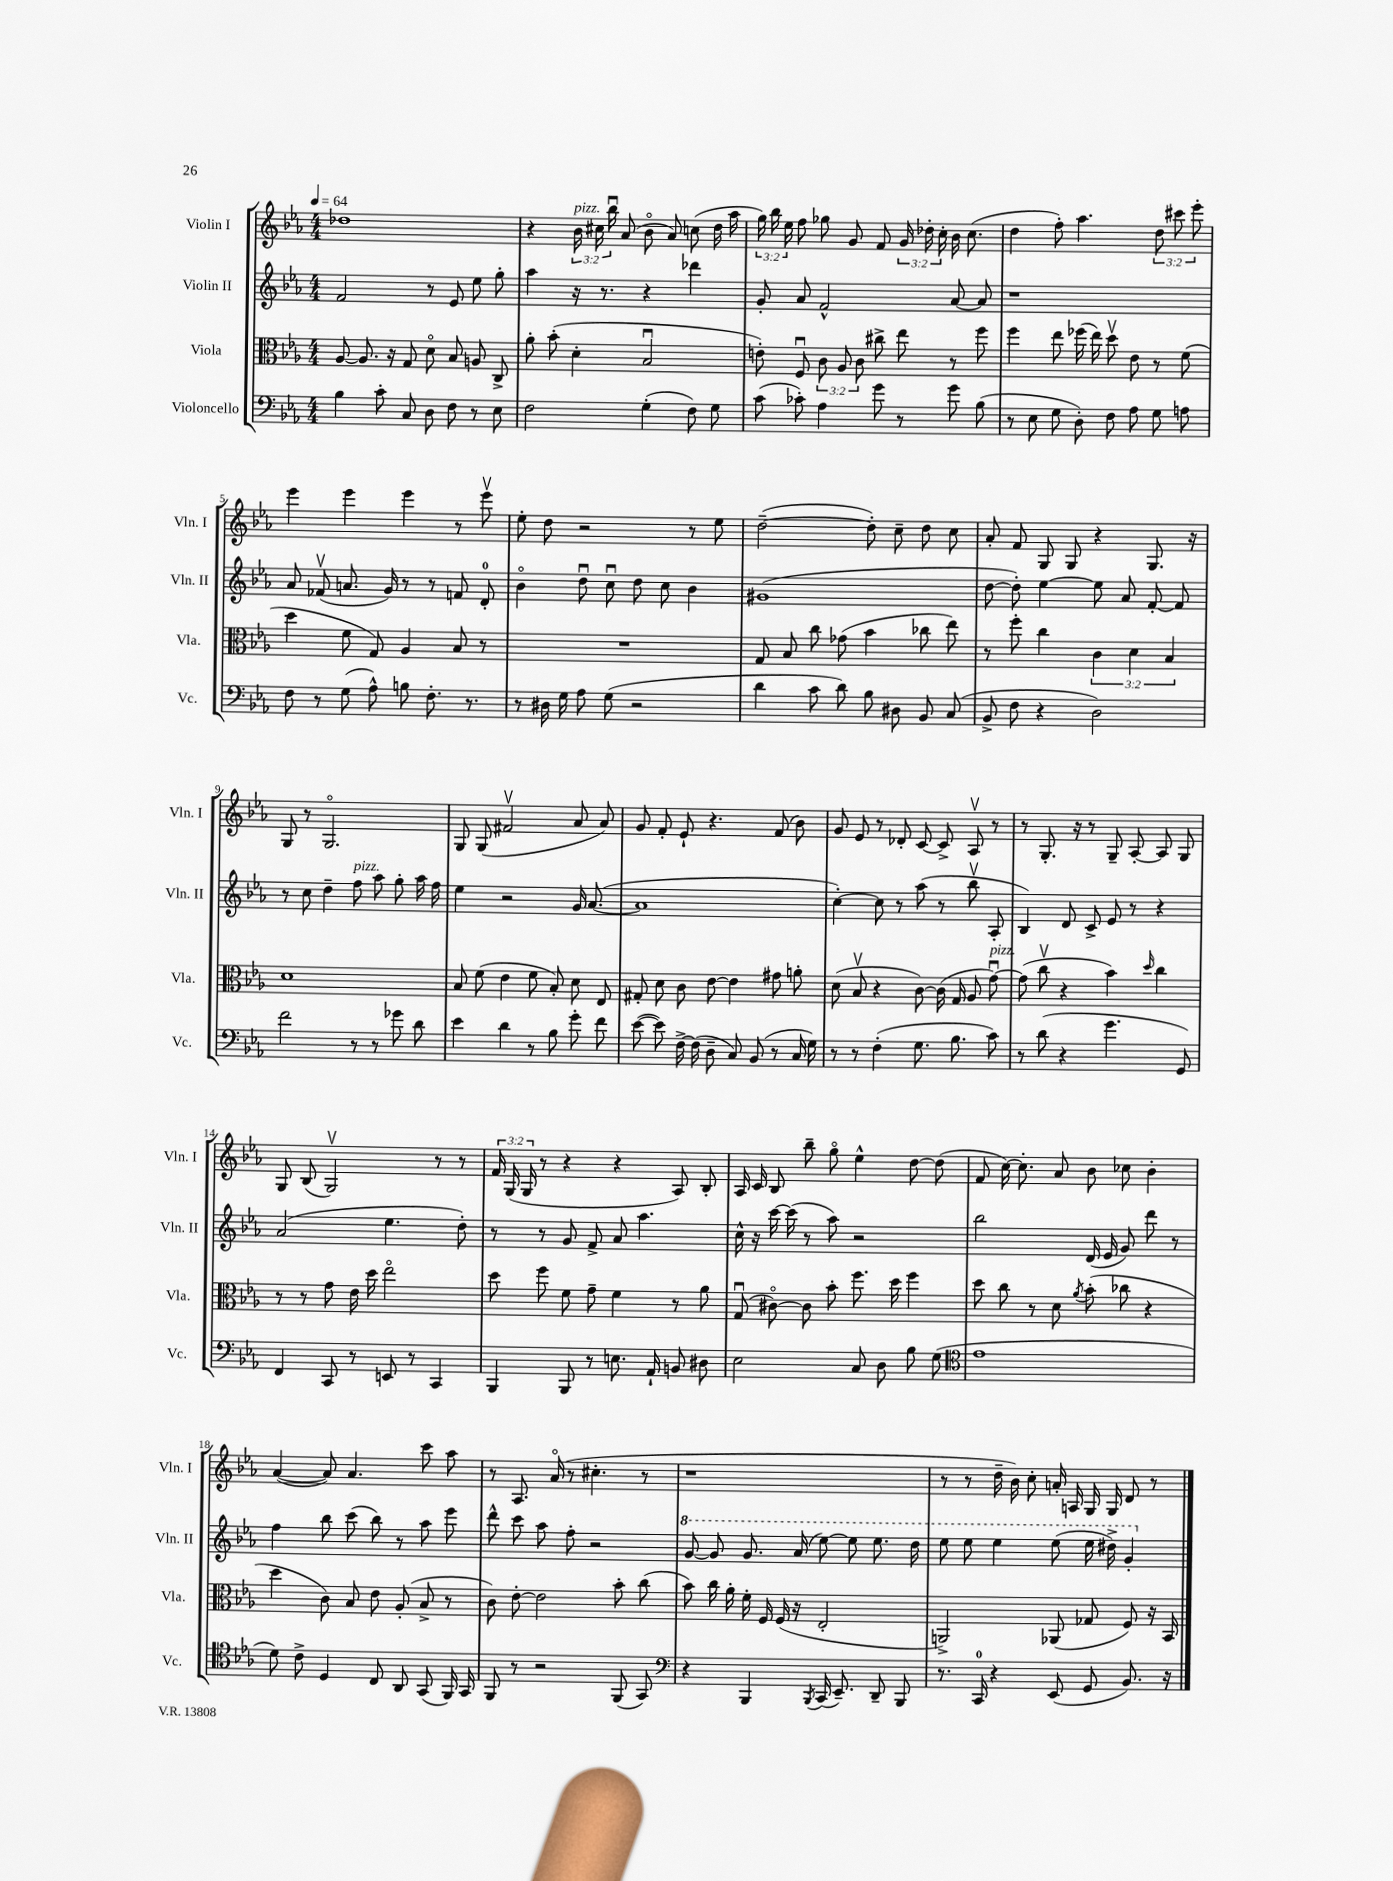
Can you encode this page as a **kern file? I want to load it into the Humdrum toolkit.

**kern	**kern	**kern	**kern
*part4	*part3	*part2	*part1
*staff4	*staff3	*staff2	*staff1
*I"Violoncello	*I"Viola	*I"Violin II	*I"Violin I
*I'Vc.	*I'Vla.	*I'Vln. II	*I'Vln. I
*clefF4	*clefC3	*clefG2	*clefG2
*k[b-e-a-]	*k[b-e-a-]	*k[b-e-a-]	*k[b-e-a-]
*M4/4	*M4/4	*M4/4	*M4/4
*MM64	*MM64	*MM64	*MM64
=1	=1	=1	=1
4B-\	[8A-/	2f/	1dd-X
.	8.A-/]	.	.
8c'\	.	.	.
.	16r	.	.
8C/	8G/	.	.
8D\	8d\	8r	.
8F\	8B-/	8e-/	.
8r	8An/	8ee-\	.
8E-\	8C^/	8gg'\	.
=2	=2	=2	=2
2F\	8a-'\	4aa-\	4r
.	(8b-'\	.	.
!	!	!	!LO:TX:a:i:t=pizz.
.	4d'\	16r	24b-\
.	.	.	24cc#X\
.	.	8.r	.
.	.	.	24bb-u\
.	.	.	(8a-/
(4G'\	2B-u/	4r	8b-\
.	.	.	8a-/)
8F\)	.	4ddd-X\	(8ccn\
8G\	.	.	16dd\
.	.	.	16aa-\
=3	=3	=3	=3
(8c\	8en'\)	8g'/	24gg\)
.	.	.	24bb-\
.	.	.	24ee-\
8c-X'\)	8Fu/	8a-/	8ff\
4A-\	12c\	2f^^/	8gg-X\
.	12A-/	.	.
.	.	.	8g/
.	12c\	.	.
8g\	8cc#X^\	.	8f/
8r	8ee-\	.	24g/
.	.	.	24dd-X'\
.	.	.	24cc'\
8g\	8r	[8a-/	16b-\
.	.	.	(8.cc\
(8B-\	8ff\	8a-/]	.
=4	=4	=4	=4
8r	4ff\	1r	4dd\
8E-\	.	.	.
8G\	8ee-\	.	8ff'\)
8D'\)	(16ff-X\	.	4.aa-\
.	16ee-\)	.	.
8F\	8ddv\	.	.
8A-\	8e-\	.	.
8G\	8r	.	12dd\
.	.	.	12ccc#X\
8An\	(8f\	.	.
.	.	.	12eee-'\
!!LO:LB:g=z
=5	=5	=5	=5
8F\	4dd\	8a-/	4eee-\
8r	.	(8f-Xv/	.
(8G\	8f\	8.an/	4eee-\
8A-^^\)	8G/)	.	.
.	.	16g/)	.
8Bn\	4A-/	8r	4eee-\
8.F'\	.	8r	.
.	8B-/	8fn/	8r
8.r	.	.	.
.	8r	8d'/	8eee-v\
=6	=6	=6	=6
8r	1r	4b-\	8ee-'\
16D#X\	.	.	8dd\
16G\	.	.	.
8A-\	.	8ddu\	2r
(8G\	.	8ccu\	.
2r	.	8dd\	.
.	.	8cc\	.
.	.	4b-\	8r
.	.	.	8ee-\
=7	=7	=7	=7
4d\	8G/	(1g#X	([2dd~\
.	8B-/	.	.
8c\	8cc\	.	.
8d\)	(8g-X\	.	.
8B-\	4b-\	.	8dd'\])
8D#X\	.	.	8cc~\
8BB-/	8cc-X\	.	8dd\
(8C/	8ee-\)	.	8cc\
=8	=8	=8	=8
8BB-^/	8r	[8dd\	8a-'/
8F\	8ff'\	8dd'\])	8f/
4r	4cc\	[4ee-\	8G/
.	.	.	8G/
2D\)	6c\	8ee-\]	4r
.	.	8a-/	.
.	6d\	.	.
.	.	[8f'/	8.G/
.	6B-/	.	.
.	.	8f/]	.
.	.	.	16r
!!LO:LB:g=z
=9	=9	=9	=9
2f\	1d	8r	8G/
.	.	8cc\	8r
.	.	4dd~\	2.G/
!	!	!LO:TX:a:i:t=pizz.	!
8r	.	8ff\	.
8r	.	8aa-\	.
8g-X\	.	8gg'\	.
8d\	.	16aa-\	.
.	.	16ff\	.
=10	=10	=10	=10
4e-\	8B-/	4ee-\	8G/
.	(8f\	.	(8G/
4d\	4e-\	2r	2f#Xv/
8r	8f\	.	.
8B-\	8B-'/)	.	.
8g'\	8d\	16g/	8a-/
.	.	([8.a-/	.
8f\	8E-/	.	8a-/)
=11	=11	=11	=11
([8e-\	8G#X'/	1a-]	8g/
8e-\])	8d\	.	8f'/
[16F^\	8c\	.	8e-`/
(16F\]	.	.	.
8D~\	[8e-\	.	4.r
8C/)	4e-\]	.	.
(8BB-/	.	.	.
8r	8g#X\	.	(8f/
16C/	8an'\	.	8b-\)
16G\)	.	.	.
=12	=12	=12	=12
8r	(8d\	[4cc'\)	8g/
8r	8B-v/	.	8e-/
(4F'\	4r	8cc\]	8r
.	.	8r	8d-X'/
8.G\	[8c\)	(8aa-\	[8c/
.	(16c\]	8r	8c^/]
8.B-\	16G/	.	.
.	8A-/	8bb-v\	8A-v/
!	!LO:TX:a:i:t=pizz.	!	!
8c\)	[8gu\)	8A-'/	8r
=13	=13	=13	=13
8r	(8g\]	4B-/)	8r
(8d\	8ccv\	.	8.G'/
4r	4r	8d/	.
.	.	.	16r
.	.	8c^/	8r
4.g\	4b-\)	8e-/	8G~/
.	.	8r	[8A-'/
.	16qqdd/	.	.
.	4cc\	4r	8A-/]
8GG/)	.	.	8G/
!!LO:LB:g=z
=14	=14	=14	=14
4FF/	8r	(2a-/	8G/
.	8r	.	(8B-/
8CC/	8g\	.	2Gv/)
8r	16e-\	.	.
.	16dd\	.	.
8EEn/	2ee-\	4.ee-\	.
8r	.	.	.
4CC/	.	.	8r
.	.	8dd'\)	8r
=15	=15	=15	=15
4BBB-/	8dd\	8r	24f/
.	.	.	(24G/
.	.	.	24G/
.	8ff\	8r	8r
8BBB-/	8f\	8g/	4r
8r	8g~\	8f^/	.
8.En\	4f\	8a-/	4r
.	.	4.aa-\	.
16AA-`/	.	.	.
8BBn/	8r	.	8A-/)
8D#X\	8a-\	.	8B-'/
=16	=16	=16	=16
2E-\	(8Gu/	16cc^^\	16A-/
.	.	16r	16c/
.	[8c#X\)	[16ccc\	8B-/
.	.	(16ccc\]	.
.	8c#\]	8r	8bb-~\
.	8b-'\	8aa-\)	8gg\
8C/	8.ff\	2r	4ee-^^\
8D\	.	.	.
.	16dd\	.	.
8B-\	4ff\	.	[8dd\
(8G\	.	.	(8dd\]
=17	=17	=17	=17
*clefC4	*	*	*
1e-	8dd\	2bb-\	8f/
.	8cc\	.	[16cc\)
.	.	.	8.cc'\]
.	8r	.	.
.	8d\	.	8a-/
.	8qa-/	.	.
.	(8b-'\	(16d/	8b-\
.	.	16e-/	.
.	8cc-X\	8g/)	8cc-X\
.	4r	8ddd\	4b-'\
.	.	8r	.
!!LO:LB:g=z
=18	=18	=18	=18
8d\)	4dd\	4ff\	([4a-/
8c^\	.	.	.
4D/	8c\)	8bb-\	8a-/])
.	8B-/	(8ccc\	4.a-/
8C/	8e-\	8bb-\)	.
8AA-/	(8A-'/	8r	.
(8GG/	8B-^/	8aa-\	8ccc\
16FF/)	8r	8eee-\	8aa-\
16GG/	.	.	.
=19	=19	=19	=19
8FF/	8c\)	8ddd^^\	8r
8r	[8e-'\	8ccc\	8.A-/
2r	2e-\]	8aa-\	.
.	.	.	(16a-/
.	.	8ff'\	8r
.	.	2r	4.cc#X'\
(8FF/	8b-'\	.	.
8GG/)	(8cc\	.	8r
=20	=20	=20	=20
*clefF4	*	*	*
*	*	*8va	*
4r	8b-\)	[8gg/	1r
.	16cc\	8gg/]	.
.	16a-'\	.	.
4BBB-/	16f'\	8.gg/	.
.	16F/	.	.
.	(16F/	.	.
.	16r	(16aa-/	.
8qBBB-/	.	.	.
(16CC/	2E-'/	[8eee-\)	.
8.EE-~/)	.	.	.
.	.	8eee-\]	.
8DD~/	.	8.eee-\	.
8BBB-/	.	.	.
.	.	16ddd\	.
=21	=21	=21	=21
8.r	2AAn^/)	8eee-\	8r
.	.	8eee-\	8r
16CC/	.	.	.
4r	.	4eee-\	16dd~\
.	.	.	16b-\)
.	.	.	8cc'\
(8EE-/	(8AA-X/	(8eee-\	16an'/
.	.	.	16An/
8GG/	8G-X/	16eee-\	16G/
.	.	16ddd#X^\)	16G/
8.BB-/)	8F/)	4gg'/	8d/
.	16r	.	8r
16r	16BB-/	.	.
*	*	*X8va	*
==	==	==	==
*-	*-	*-	*-
